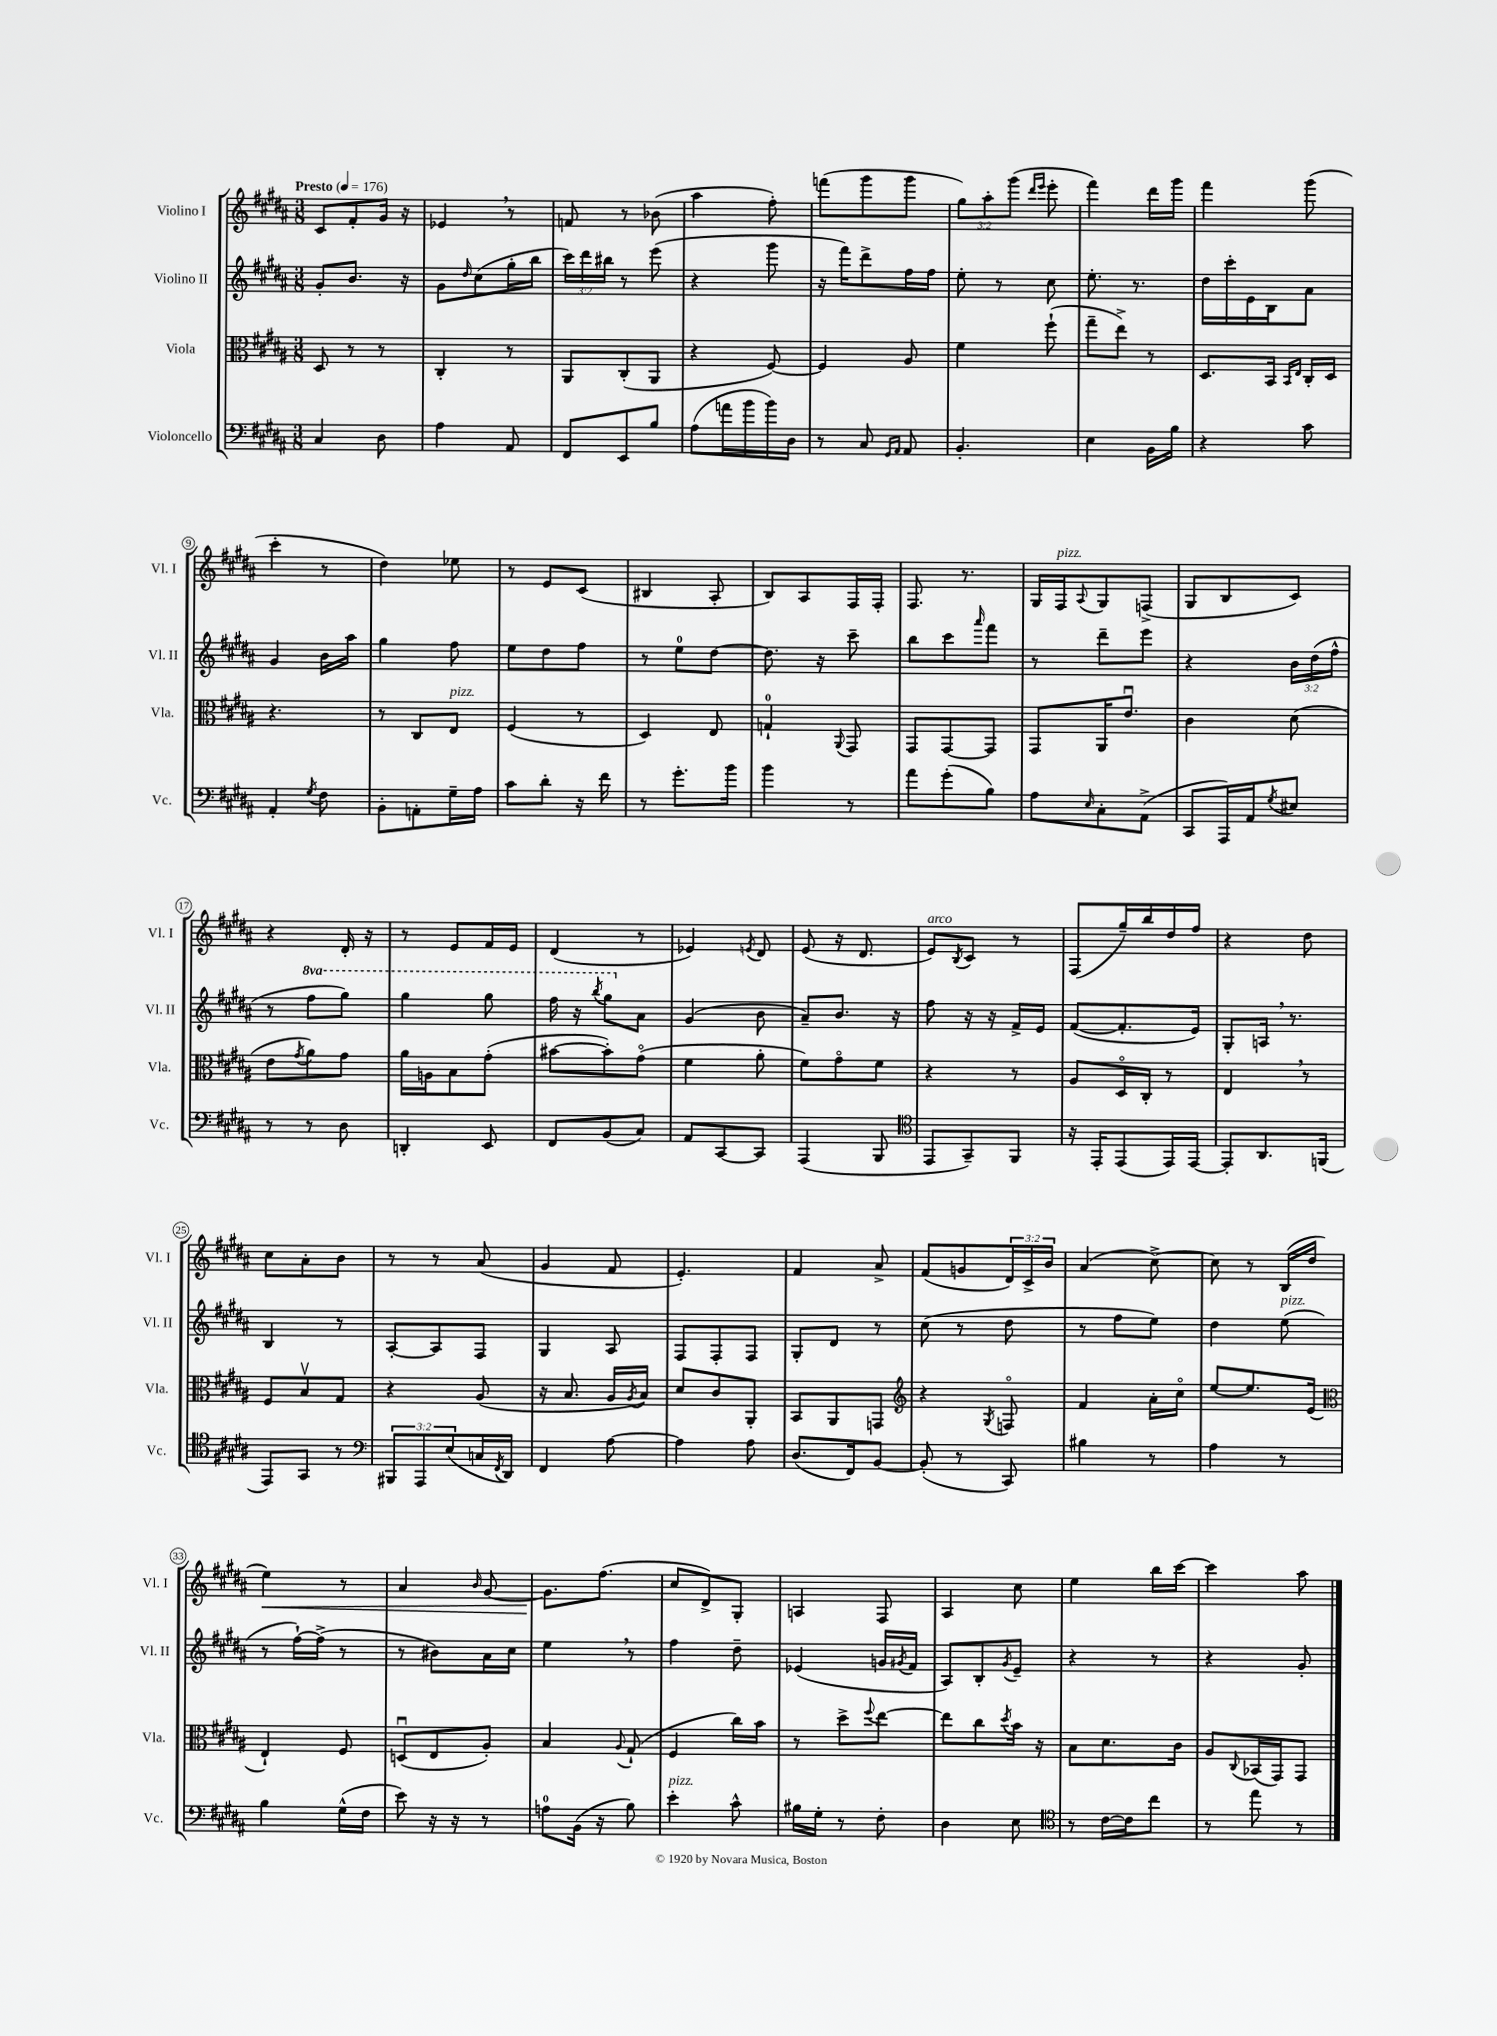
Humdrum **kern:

**kern	**kern	**kern	**kern
*staff4	*staff3	*staff2	*staff1
*clefF4	*clefC3	*clefG2	*clefG2
*k[f#c#g#d#a#]	*k[f#c#g#d#a#]	*k[f#c#g#d#a#]	*k[f#c#g#d#a#]
*M3/8	*M3/8	*M3/8	*M3/8
*MM176	*MM176	*MM176	*MM176
4C#/	8D#/	8g#'/L	8c#/L
.	8r	8.b/J	8f#'/
8D#\	8r	.	16g#/Jk
.	.	16r	16r
=	=	=	=
4A#\	4C#'/	8g#\L	4e-/
.	.	16qqdd#/	.
.	.	(8cc#\	.
8AA#/	8r	16gg#'\L	8r
.	.	16bb\JJ	.
=	=	=	=
8FF#/L	8AA#/L	24ccc#\LL)	8f/
.	.	24ddd#\	.
.	.	24bb#\JJ	.
8EE/	(8C#'/	8r	8r
8B/J	8AA#/J	(8eee\	(8b-\
=	=	=	=
(8A#\L	4r	4r	4aa#\
16a\L	.	.	.
16b\	.	.	.
16b\)	[8F#/)	8ggg#\	8ff#'\)
16D#\JJ	.	.	.
=	=	=	=
8r	4F#/]	16r	(8fff\L
.	.	16fff#\LK)	.
8C#/	.	8ddd#^\	8ggg#\
16qqGG#/LL	.	.	.
16qqAA#/JJ	.	.	.
8AA#/	8A#/	16ff#\L	8ggg#\J
.	.	16ff#\JJ	.
=	=	=	=
4.BB'/	4f#\	8ee'\	12gg#\L)
.	.	.	12aa#'\
.	.	8r	.
.	.	.	(12ggg#\J
.	.	.	16qqddd#/LL
.	.	.	16qqeee/JJ
.	(8ff#`\	8cc#\	8eee'\
=	=	=	=
4E\	8gg#~\L	8.ee'\	4fff#\)
.	8ee^\J)	.	.
.	.	8.r	.
16BB\LL	8r	.	16ddd#\LL
16B\JJ	.	.	16ggg#\JJ
=	=	=	=
4r	8.D#/L	16dd#\LL	4fff#\
.	.	16ccc#'\	.
.	.	16e\	.
.	16BB/Jk	16B\J	.
.	16qqBB/LL	.	.
.	16qqE/JJ	.	.
8c#\	16C#'/LL	8a#\J	(8ggg#\
.	16D#/JJ	.	.
=	=	=	=
4AA#'/	4.r	4g#/	4ccc#'\
8qG#/	.	.	.
8F#\	.	16b\LL	8r
.	.	16aa#\JJ	.
=	=	=	=
8BB'\L	8r	4gg#\	4dd#\)
8AA'\	8C#/L	.	.
16G#~\L	8E/J	8ff#\	8ee-\
16A#\JJ	.	.	.
=	=	=	=
8c#\L	(4F#/	8ee\L	8r
8d#'\J	.	8dd#\	8e/L
16r	8r	8ff#\J	(8c#/J
16f#\	.	.	.
=	=	=	=
8r	4D#/)	8r	4B#/
8.g#'\L	.	8ee\L	.
.	8E/	[8dd#\J	8A#'/
16b\Jk	.	.	.
=	=	=	=
4b\	4G`/	8.dd#\]	8B/L)
.	.	.	8A#/
.	.	16r	.
.	8qqAA#/	.	.
8r	8GG#/	8ccc#~\	16F#/L
.	.	.	16F#'/JJ
=	=	=	=
8a#\L	8GG#/L	8bb\L	8.F#/
(8g#'\	[8GG#/	8ccc#\	.
.	.	.	8.r
.	.	16qqaaa#/	.
8B\J)	8GG#/]J	8fff#\J	.
=	=	=	=
8A#\L	8GG#/L	8r	16G#/LL
.	.	.	16F#/J
16qqE/	.	.	8qqA#/
8C#'\	16AA#/K	8ddd#~\L	8G#/
.	8.eu/J	.	.
(8AA#^\J	.	8eee\J	(8F^/J
=	=	=	=
8CC#/L	4c#\	4r	8G#/L
16AAA#/L)	.	.	8B/
16AA#/J	.	.	.
8qG#/	.	.	.
8E#/J	(8d#\	24b\LL	8c#/J)
.	.	(24dd#\	.
.	.	24ff#^^\JJ	.
=	=	=	=
8r	8e\L	8r	4r
.	8qg#/	.	.
8r	8a#\)	8fff#\L	.
8D#\	8g#\J	8ggg#\J)	16d#'/
.	.	.	16r
=	=	=	=
4DD'/	16a#\LL	4ggg#\	8r
.	16A\J	.	.
.	8B\	.	8e/L
8EE/	(8g#'\J	8ggg#\	16f#/L
.	.	.	16e/JJ
=	=	=	=
8FF#/L	[8b#\L	16fff#\	(4d#/
.	.	16r	.
.	.	8qbbb/	.
(8BB/	8b#'\])	8ggg#\L	.
8C#/J)	(8g#o\J	8a#\J	8r
=	=	=	=
8AA#/L	4f#\	(4g#/	4e-/)
[8CC#/	.	.	.
.	.	.	8qe/
8CC#/]J	8a#'\	8b\	8d#/
=	=	=	=
(4AAA#/	8f#\L)	8a#~/L)	(8e/
.	8g#o\	8.b/J	16r
.	.	.	8.d#/
8BBB/	8f#\J	.	.
.	.	16r	.
=	=	=	=
*clefC4	*	*	*
8EE/L	4r	8ff#\	8e/L)
.	.	.	8qB/
8GG#~/)	.	16r	8c#/J
.	.	16r	.
8FF#/J	8r	16f#^/LL	8r
.	.	16e/JJ	.
=	=	=	=
16r	8A#/L	([8f#/L	(8F#/L
16EE'/LK	.	.	.
(8EE/	16D#o/L	8.f#'/]	16gg#~/L)
.	16C#'/JJ	.	16bb/
16EE/L)	8r	.	16dd#/
[16EE/JJ	.	16e/Jk)	16ff#/JJ
=	=	=	=
8EE'/]L	4E/	8G#'/L	4r
8.AA#/	.	16A/Jk	.
.	.	8.r	.
.	8r	.	8dd#\
(16FF/Jk	.	.	.
=	=	=	=
8EE/L)	8F#/L	4B/	8cc#\L
8GG#/J	8Bv/	.	8a#'\
8r	8G#/J	8r	8b\J
=	=	=	=
*clefF4	*	*	*
12BBB#/L	4r	[8A#'/L	8r
12AAA#/	.	.	.
.	.	8A#/]	8r
(12E/	.	.	.
16C/L	(8A#/	8F#/J	(8a#/
8qFF#/	.	.	.
16DD#/JJ)	.	.	.
=	=	=	=
4FF#/	16r	4G#/	4g#/
.	8.B/	.	.
[8A#\	16A#/LL	8A#/	8f#/
.	8qA#/	.	.
.	16B/JJ)	.	.
=	=	=	=
4A#\]	8d#/L	8F#/L	4.e'/)
.	8c#/	8F#'/	.
8A#\	8AA#'/J	8F#/J	.
=	=	=	=
(8.D#/L	8BB/L	8G#'/L	4f#/
.	8AA#/	8d#/J	.
16FF#/k)	.	.	.
[8BB/J	8GG/J	8r	8a#^/
=	=	=	=
*	*clefG2	*	*
(8BB'/]	4r	(8cc#\	(8f#/L
8r	.	8r	8g/
.	8qG#/	.	.
8CC#/)	8Fo/	8dd#\	24d#/L)
.	.	.	24c#^/
.	.	.	24b/JJ
=	=	=	=
4B#\	4f#/	8r	(4a#/
.	.	8ff#\L	.
8r	16a#'\LL	8ee\J)	[8cc#^\)
.	16cc#o\JJ	.	.
=	=	=	=
4A#\	[8ee/L	4dd#\	8cc#\]
.	8.ee/]	.	8r
8r	.	(8ee\	(16B/LL
.	(16e/Jk	.	16dd#/JJ
=	=	=	=
*	*clefC3	*	*
4B\	4E`/)	8r	4ee\)
.	.	[16ff#`\LL)	.
.	.	(16ff#^\]JJ	.
(16G#^^\LL	8F#/	8r	8r
16F#\JJ	.	.	.
=	=	=	=
8e\)	(8Du/L	8r	4a#/
16r	8E/	8b#\L)	.
16r	.	.	.
.	.	.	16qqb/
8r	8A#'/J)	16a#\L	[8g#/
.	.	16cc#\JJ	.
=	=	=	=
8A\L	4B/	4ee\	8.g#\]L
(16BB\Jk	.	.	.
16r	.	.	(8.ff#\J
.	8qqA#/	.	.
8B\)	(8G#`/	8r	.
=	=	=	=
4e'\	4F#/	4ff#\	8cc#/L
.	.	.	8d#^/)
8c#^^\	16cc#\LL)	8dd#~\	8G#'/J
.	16b\JJ	.	.
=	=	=	=
16B#\LL	8r	(4e-/	4A/
16G#'\JJ	.	.	.
8r	8dd#^\L	.	.
.	8qqff#/	.	.
8F#'\	[8ee\J	16g/LL	8F#/
.	.	8qg#/	.
.	.	16f#/JJ	.
=	=	=	=
4D#\	8ee\]L	8A#/L)	4A#/
.	8cc#\	8B'/	.
.	8qdd#/	8qg#/	.
8E\	16b\Jk	8e~/J	8cc#\
.	16r	.	.
=	=	=	=
*clefC4	*	*	*
8r	8B\L	4r	4ee\
[16c#\LL	8.d#\	.	.
16c#\]J	.	.	.
8cc#\J	.	8r	16bb\LL
.	16c#\Jk	.	[16ccc#\JJ
=	=	=	=
8r	8A#/L	4r	4ccc#\]
.	8qqC#/	.	.
8ee\	(16BB-/L	.	.
.	16GG#/J)	.	.
8r	8GG#/J	8g#'/	8aa#\
==	==	==	==
*-	*-	*-	*-
